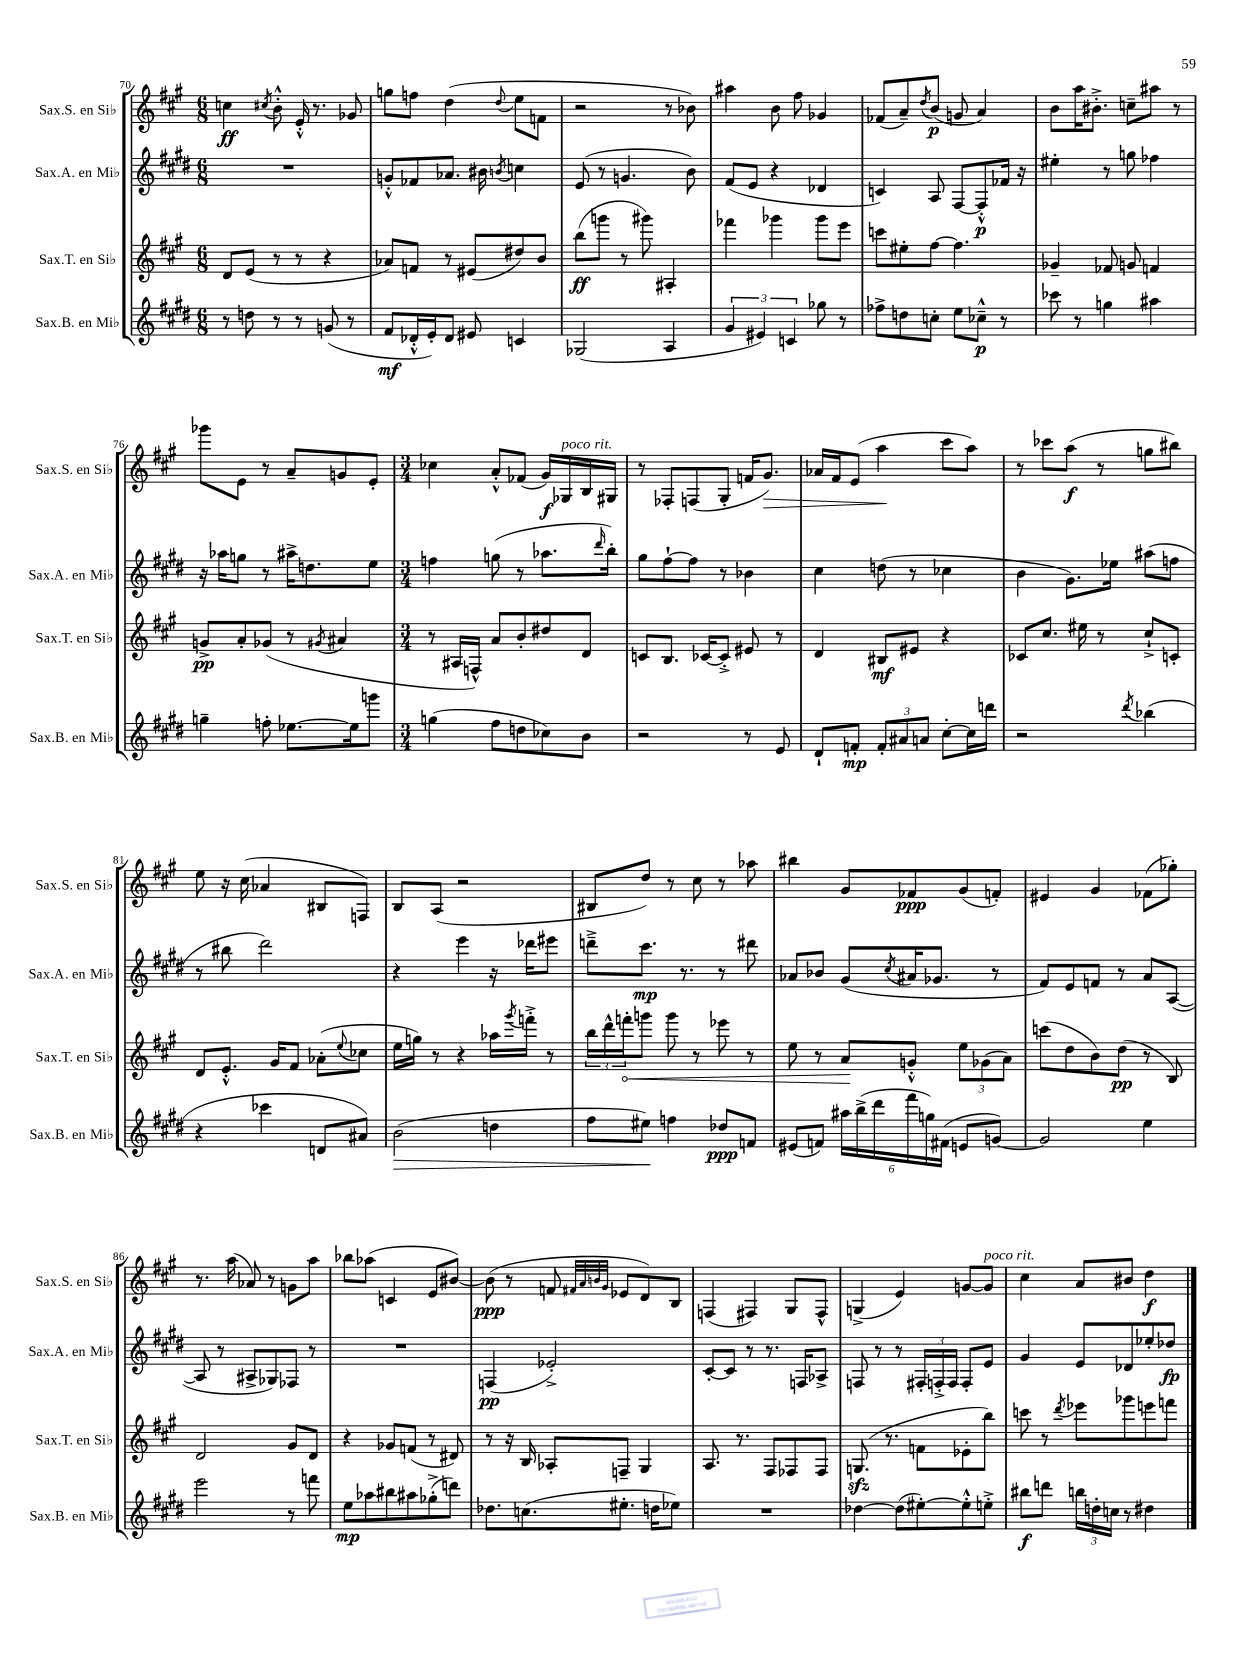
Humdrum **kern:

**kern	**kern	**kern	**kern
*staff4	*staff3	*staff2	*staff1
*clefG2	*clefG2	*clefG2	*clefG2
*k[f#c#g#d#]	*k[f#c#g#]	*k[f#c#g#d#]	*k[f#c#g#]
*M6/8	*M6/8	*M6/8	*M6/8
8r	8d	2.r	4cc
8dd	(8e	.	.
.	.	.	8qcc#
8r	8r	.	8b'^^
8r	8r	.	16e'^^
.	.	.	8.r
(8g	4r	.	.
8r	.	.	8g-
=	=	=	=
8f#	8a-)	8g'^^	8gg
16d-'^^	8f	8f-	8ff
16e')	.	.	.
8d-	8r	8.a-	(4dd
8e#	(8e#	.	.
.	.	16b#	.
.	.	8qb	8qqdd
4c	8dd#)	4cc	8ee
.	8b	.	8f
=	=	=	=
(2G-	(8bb	(8e	2r
.	8ggg	8r	.
.	8r	4.g	.
.	8ggg#)	.	.
4A	4A#'	.	8r
.	.	8b)	8b-)
=	=	=	=
6g#	4fff-	(8f#	4aa#
.	.	8e	.
6e#)	.	.	.
.	4ggg-	4r	8b
6c	.	.	.
.	.	.	8ff#
8gg-	8ggg-	4d-	4g-
8r	8eee	.	.
=	=	=	=
8ff-^	8ccc	4c)	(8f-
8dd	8ee#'	.	8a~)
.	.	.	8qdd
8cc'	[8ff#	8A	(8b
8ee	4.ff#]	[8F#	8g
8cc-~^^	.	8F#'^^]	4a)
8r	.	16f-	.
.	.	16r	.
=	=	=	=
8ccc-	4g-~	4ee#'	8b
8r	.	.	16aa
.	.	.	8.b#'^
4gg	8f-	8r	.
.	8g	8gg	8cc~
4aa#	4f	4ff-	8aa#
.	.	.	8r
=	=	=	=
4gg~	8g^	16r	8ggg-
.	.	16aa-	.
.	8a'	8gg	8e
8ff'	(8g-	8r	8r
[8.ee-	8r	16aa#^	8a~
.	.	8.dd	.
.	8qg#	.	.
.	4a#	.	8g
16ee-]	.	.	.
8ggg	.	8ee	8e'
=	=	=	=
*M3/4	*M3/4	*M3/4	*M3/4
(4gg	8r	4ff	4cc-
.	16A#	.	.
.	16F^^)	.	.
8ff#	8a	(8gg	8a'^^
8dd	8b'	8r	(8f-
8cc-)	8dd#	8.aa-	16g#)
.	.	.	16G-
8b	8d	.	16B
.	.	16qqddd#	.
.	.	16bb')	16G#
=	=	=	=
2r	8c	8gg#	8r
.	8.B	[8ff#`	8F-'
.	.	8ff#]	(8F
.	[16c-	.	.
.	8c-'^]	8r	8G#'
8r	8e#	4b-	16f
.	.	.	8.g#)
8e	8r	.	.
=	=	=	=
8d#`	4d	4cc#	16a-
.	.	.	16f#
8f'	.	.	(8e
12f'	8B#	(8dd	4aa
12a#	.	.	.
.	8e#	8r	.
12a	.	.	.
[8cc#'	4r	4cc-	8ccc#
16cc#]	.	.	8aa)
16ddd	.	.	.
=	=	=	=
2r	8c-	4b	8r
.	8.cc#	.	8ccc-
.	.	8.g#)	(8aa
.	16ee#	.	.
.	8r	.	8r
.	.	16ee-	.
8qddd#	.	.	.
(4bb-	8cc#`^	(8aa#	8gg
.	8c'	8ff	8bb#)
=	=	=	=
4r	8d	8r	8ee
.	8.e'^^	8bb#	16r
.	.	.	(16cc#
4ccc-	.	2ddd#)	4a-
.	16g#	.	.
.	8f#	.	.
8d	(8a-'	.	8B#
.	8qqee	.	.
8a#)	8cc-	.	8F)
=	=	=	=
(2b	16ee	4r	8B
.	16gg)	.	.
.	8r	.	(8A
.	4r	4eee	2r
4dd	16aa-	16r	.
.	8qggg#	.	.
.	16fff'^	16ddd-	.
.	8r	8eee#	.
=	=	=	=
8ff#	24bb	8ddd~^	8B#
.	24ddd^^	.	.
.	24fff'	.	.
8ee#)	8ggg	8.ccc#	8dd)
4ff	8ggg	.	8r
.	.	8.r	.
.	8r	.	8cc#
8dd-	8eee-	8r	8r
8f	8r	8ddd#	8aa-
=	=	=	=
(8e#	8ee	8a-	4bb#
8f)	8r	8b-	.
24aa#	8a	(8g#	8g#
(24bb^	.	.	.
24ddd#	.	.	.
.	.	8qcc#	.
24fff#	8g'^^	16a#	8f-
24gg)	.	.	.
.	.	8.g-	.
(24f#	.	.	.
8e	12ee	.	(8g#
.	(12g-	.	.
[8g)	.	8r	8f')
.	12a)	.	.
=	=	=	=
2g]	(8ccc	8f#)	4e#
.	8dd	8e	.
.	8b)	8f	4g#
.	(8dd	8r	.
4ee	8r	8a	(8f-
.	8B)	([8A	8gg-')
=	=	=	=
2eee	2d	8A]	8.r
.	.	8r	.
.	.	.	(16aa
.	.	8A#^	8a-)
.	.	8G-)	8r
8r	8g#	8F-	8g
8fff	8d	8r	8aa
=	=	=	=
8ee	4r	2.r	8bb-
8aa-	.	.	(8aa-
8bb#	8g-	.	4c
8aa#	(8f	.	.
(8gg-'^	8r	.	8e
8ddd)	8d#)	.	[8b#)
=	=	=	=
8.dd-	8r	(4F	(8b#]
.	16r	.	8r
(8.cc	16B	.	.
.	8A-'	2e-'^)	8f
.	.	.	32qqf#
.	.	.	32qqa
.	.	.	32qqb
.	.	.	32qqg#
8.ee#'	8F~	.	8e-
.	4G#	.	8d)
16dd	.	.	.
8ee-)	.	.	8B
=	=	=	=
2.r	8.A	[8c#'	(4F
.	.	8c#]	.
.	8.r	.	.
.	.	8r	4F#)
.	8F#	8.r	.
.	8F-	.	8G#
.	.	16F	.
.	8F-	8A-^	8F#^^
=	=	=	=
[4dd-	(8.G	8F	(4G^
.	.	8r	.
.	8.r	.	.
(8dd-]	.	8r	4e)
[8ee#')	8f	24F#'	.
.	.	24F'^	.
.	.	24F	.
8ee#'^^]	8e-'	8F'	[8g
8ee'^	8bb)	8e	8g]
=	=	=	=
8bb#	8ccc	4g#	4cc#
8ddd	8r	.	.
.	8qddd	.	.
24bb	8eee-	8e	8a
24dd'	.	.	.
24cc	.	.	.
8r	8ggg-	8d-	8b#
4dd#	8eee	8ee-'	4dd
.	8fff	8dd-	.
==	==	==	==
*-	*-	*-	*-
